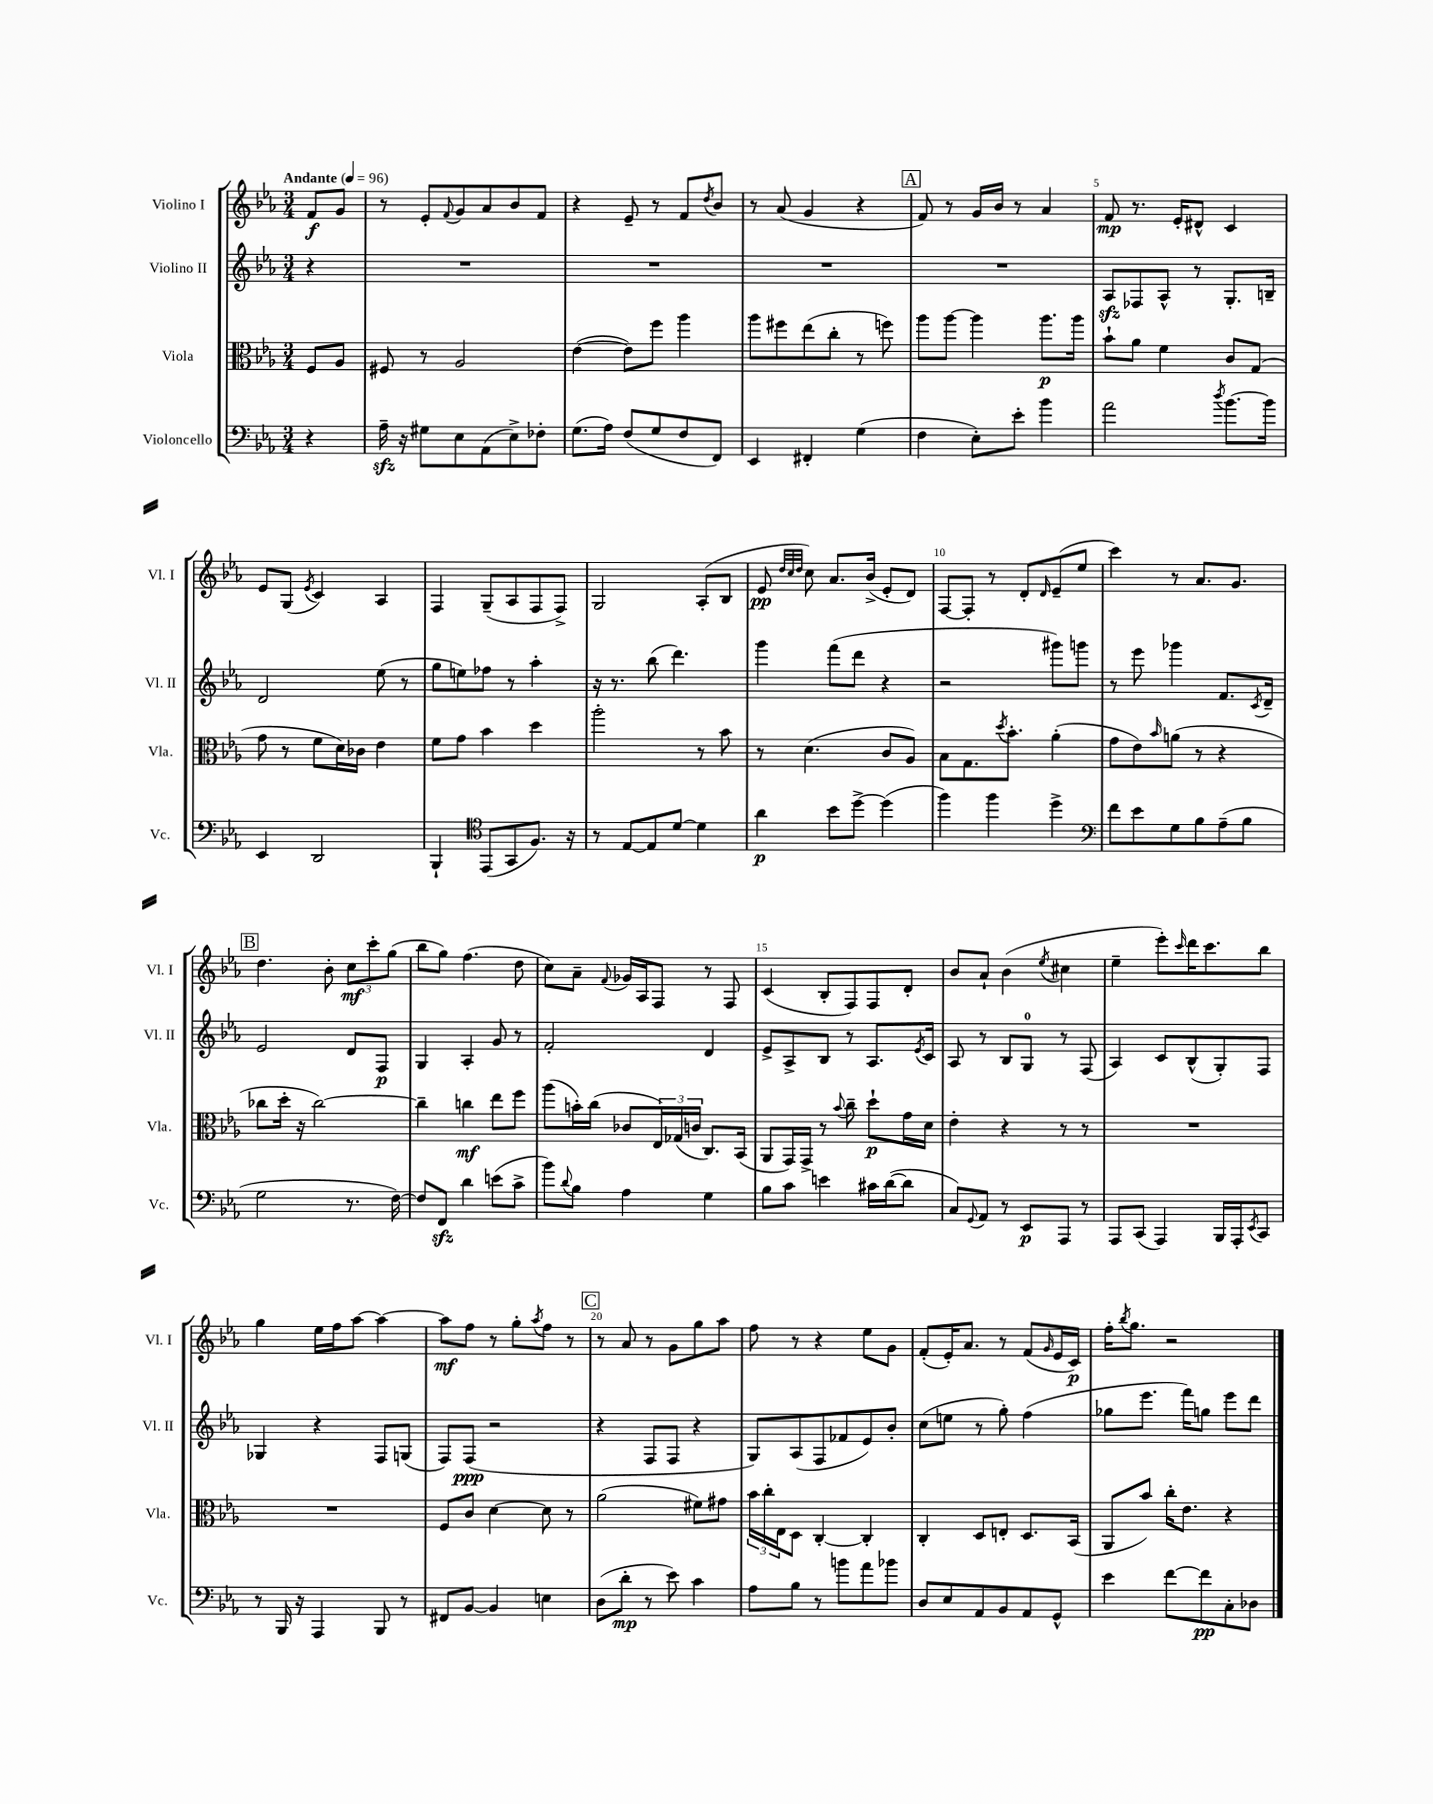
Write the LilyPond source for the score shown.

<<
\new StaffGroup <<
\new Staff = "s0" \with { instrumentName = "Violino I" shortInstrumentName = "Vl. I" } {
    \clef treble \key ees \major \numericTimeSignature \time 3/4 \partial 4 \tempo "Andante" 4 = 96
    f'8\f g'8 |
    r8 ees'8-. \appoggiatura { f'8 } g'8 aes'8 bes'8 f'8 |
    r4 ees'8-- r8 f'8 \acciaccatura { d''8 } bes'8 |
    r8 aes'8( g'4 r4 |
    \mark \markup { \box "A" } f'8) r8 g'16 bes'16 r8 aes'4 |
    f'8\mp r8. ees'16-. dis'8-^ c'4 |
    ees'8 g8( \acciaccatura { ees'8 } c'4) aes4 |
    f4 g8--( aes8 f8 f8->) |
    g2 aes8-.( bes8 |
    ees'8\pp \grace { d''32 c''32 d''32 } c''8) aes'8. bes'16->( ees'8-. d'8) |
    f8~ f8-. r8 d'8-. \grace { d'16 } ees'8--( ees''8 |
    c'''4) r8 aes'8. g'8. |
    \mark \markup { \box "B" } d''4. bes'8-. \tuplet 3/2 { c''8\mf c'''8-. g''8( } |
    bes''8 g''8) f''4.( d''8 |
    c''8) aes'8-- \appoggiatura { f'8 } ges'16 aes16 f8 r8 f8 |
    c'4( bes8-. f8) f8 d'8-. |
    bes'8 aes'8-! bes'4( \acciaccatura { ees''8 } cis''4 |
    ees''4-- ees'''8-.) \grace { c'''16 } d'''16 c'''8. bes''8 |
    g''4 ees''16 f''16 aes''8~ aes''4~ |
    aes''8\mf f''8 r8 g''8-. \acciaccatura { aes''8 } f''8 r8 |
    \mark \markup { \box "C" } r8 aes'8 r8 g'8 g''8 aes''8 |
    f''8 r8 r4 ees''8 g'8 |
    f'8-.( ees'16-.) aes'8. r8 f'8( \grace { g'16 } ees'16 c'16\p) |
    f''16-. \acciaccatura { bes''8 } g''8. r2 \bar "|." |
}
\new Staff = "s1" \with { instrumentName = "Violino II" shortInstrumentName = "Vl. II" } {
    \clef treble \key ees \major \numericTimeSignature \time 3/4 \partial 4
    r4 |
    R2. |
    R2. |
    R2. |
    \mark \markup { \box "A" } R2. |
    aes8\sfz fes8 aes8-^ r8 g8.-. b16-- |
    d'2 ees''8( r8 |
    g''8 e''8) fes''8 r8 aes''4-. |
    r16 r8. bes''8( d'''4.) |
    g'''4 f'''8( d'''8 r4 |
    r2 gis'''8) g'''8 |
    r8 ees'''8 ges'''4 f'8. \acciaccatura { c'8 } d'16-- |
    \mark \markup { \box "B" } ees'2 d'8 f8\p |
    g4 aes4-. g'8 r8 |
    f'2-. d'4 |
    ees'8-> aes8-> bes8 r8 aes8. \acciaccatura { ees'8 } c'16 |
    aes8 r8 bes8 g8-0 r8 f8( |
    aes4) c'8 bes8-^( g8-.) f8 |
    ges4 r4 f8 g8( |
    f8) f8\ppp( r2 |
    \mark \markup { \box "C" } r4 f8 f8 r4 |
    g8) aes8( f8 fes'8 ees'8) bes'8-. |
    c''8( e''8 r8 g''8-.) f''4( |
    ges''8 ees'''8. f'''16) g''8 ees'''8 d'''8 \bar "|." |
}
\new Staff = "s2" \with { instrumentName = "Viola" shortInstrumentName = "Vla." } {
    \clef alto \key ees \major \numericTimeSignature \time 3/4 \partial 4
    f8 aes8 |
    fis8 r8 aes2 |
    ees'4~( ees'8) f''8 aes''4 |
    aes''8 fis''8 ees''8( c''8-. r8 f''8) |
    \mark \markup { \box "A" } aes''8 aes''8~ aes''4 aes''8.\p aes''16 |
    bes'8-! aes'8 f'4 c'8 g8( |
    g'8 r8 f'8 d'16) ces'16 ees'4 |
    f'8 g'8 bes'4 d''4 |
    aes''2-. r8 bes'8 |
    r8 d'4.( c'8 aes8) |
    bes8 g8. \acciaccatura { d''8 } bes'8.-. aes'4-.( |
    g'8 ees'8) \grace { bes'16 } a'8( r8 r4 |
    \mark \markup { \box "B" } ces''8 d''16-. r16 ces''2~) |
    ces''4-- c''4\mf ees''8 f''8 |
    aes''8( b'16-.) c''16( ces'8 \tuplet 3/2 { ees16) ges16( c'16 } c8.) bes,16( |
    aes,8 g,16) g,16-> r8 \appoggiatura { bes'8 } c''8-- d''8-!\p g'16 d'16 |
    ees'4-. r4 r8 r8 |
    R2. |
    R2. |
    f8 c'8 d'4~ d'8 r8 |
    \mark \markup { \box "C" } aes'2( fis'8) gis'8 |
    \tuplet 3/2 { bes'16 c''16-. ees16 } d8 c4~-. c4-. |
    c4-. d8 e8-. d8. bes,16( |
    aes,8 bes'8) c''16-. ees'8. r4 \bar "|." |
}
\new Staff = "s3" \with { instrumentName = "Violoncello" shortInstrumentName = "Vc." } {
    \clef bass \key ees \major \numericTimeSignature \time 3/4 \partial 4
    r4 |
    aes16--\sfz r16 gis8 ees8 aes,8( ees8->) fes8-. |
    g8.( aes16) f8( g8 f8 f,8) |
    ees,4 fis,4-. g4( |
    \mark \markup { \box "A" } f4 ees8-.) ees'8-. bes'4 |
    aes'2 \acciaccatura { d''8 } bes'8.~ bes'16 |
    ees,4 d,2 |
    bes,,4-! \clef tenor ees,8( g,8 f8.) r16 |
    r8 ees8~ ees8 d'8~ d'4 |
    aes'4\p bes'8 d''8~-> d''4( |
    f''4) f''4 d''4-> |
    \clef bass f'8 ees'8 g8 bes8 aes8--( bes8 |
    \mark \markup { \box "B" } g2 r8. f16~) |
    f8 f,8\sfz d'4 e'8( c'8-> |
    bes'8) \appoggiatura { d'8 } bes8 aes4 g4 |
    bes8 c'8 e'4 cis'16 d'16~( d'8 |
    c8) \appoggiatura { g,8 } aes,8 r8 ees,8\p aes,,8 r8 |
    aes,,8 c,8( aes,,4) bes,,16 aes,,16-. \acciaccatura { ees,8 } c,8 |
    r8 bes,,16 r16 aes,,4 bes,,8 r8 |
    fis,8 bes,8~ bes,4 e4 |
    \mark \markup { \box "C" } d8( d'8-.\mp r8 ees'8) c'4 |
    aes8 bes8 r8 b'8 aes'8 bes'8 |
    d8 ees8 aes,8 bes,8 aes,8 g,8-^ |
    ees'4 f'8~ f'8\pp c8-. des8 \bar "|." |
}
>>
>>
\layout { \context { \Score \override BarNumber.break-visibility = ##(#f #t #t) barNumberVisibility = #(every-nth-bar-number-visible 5) } }
